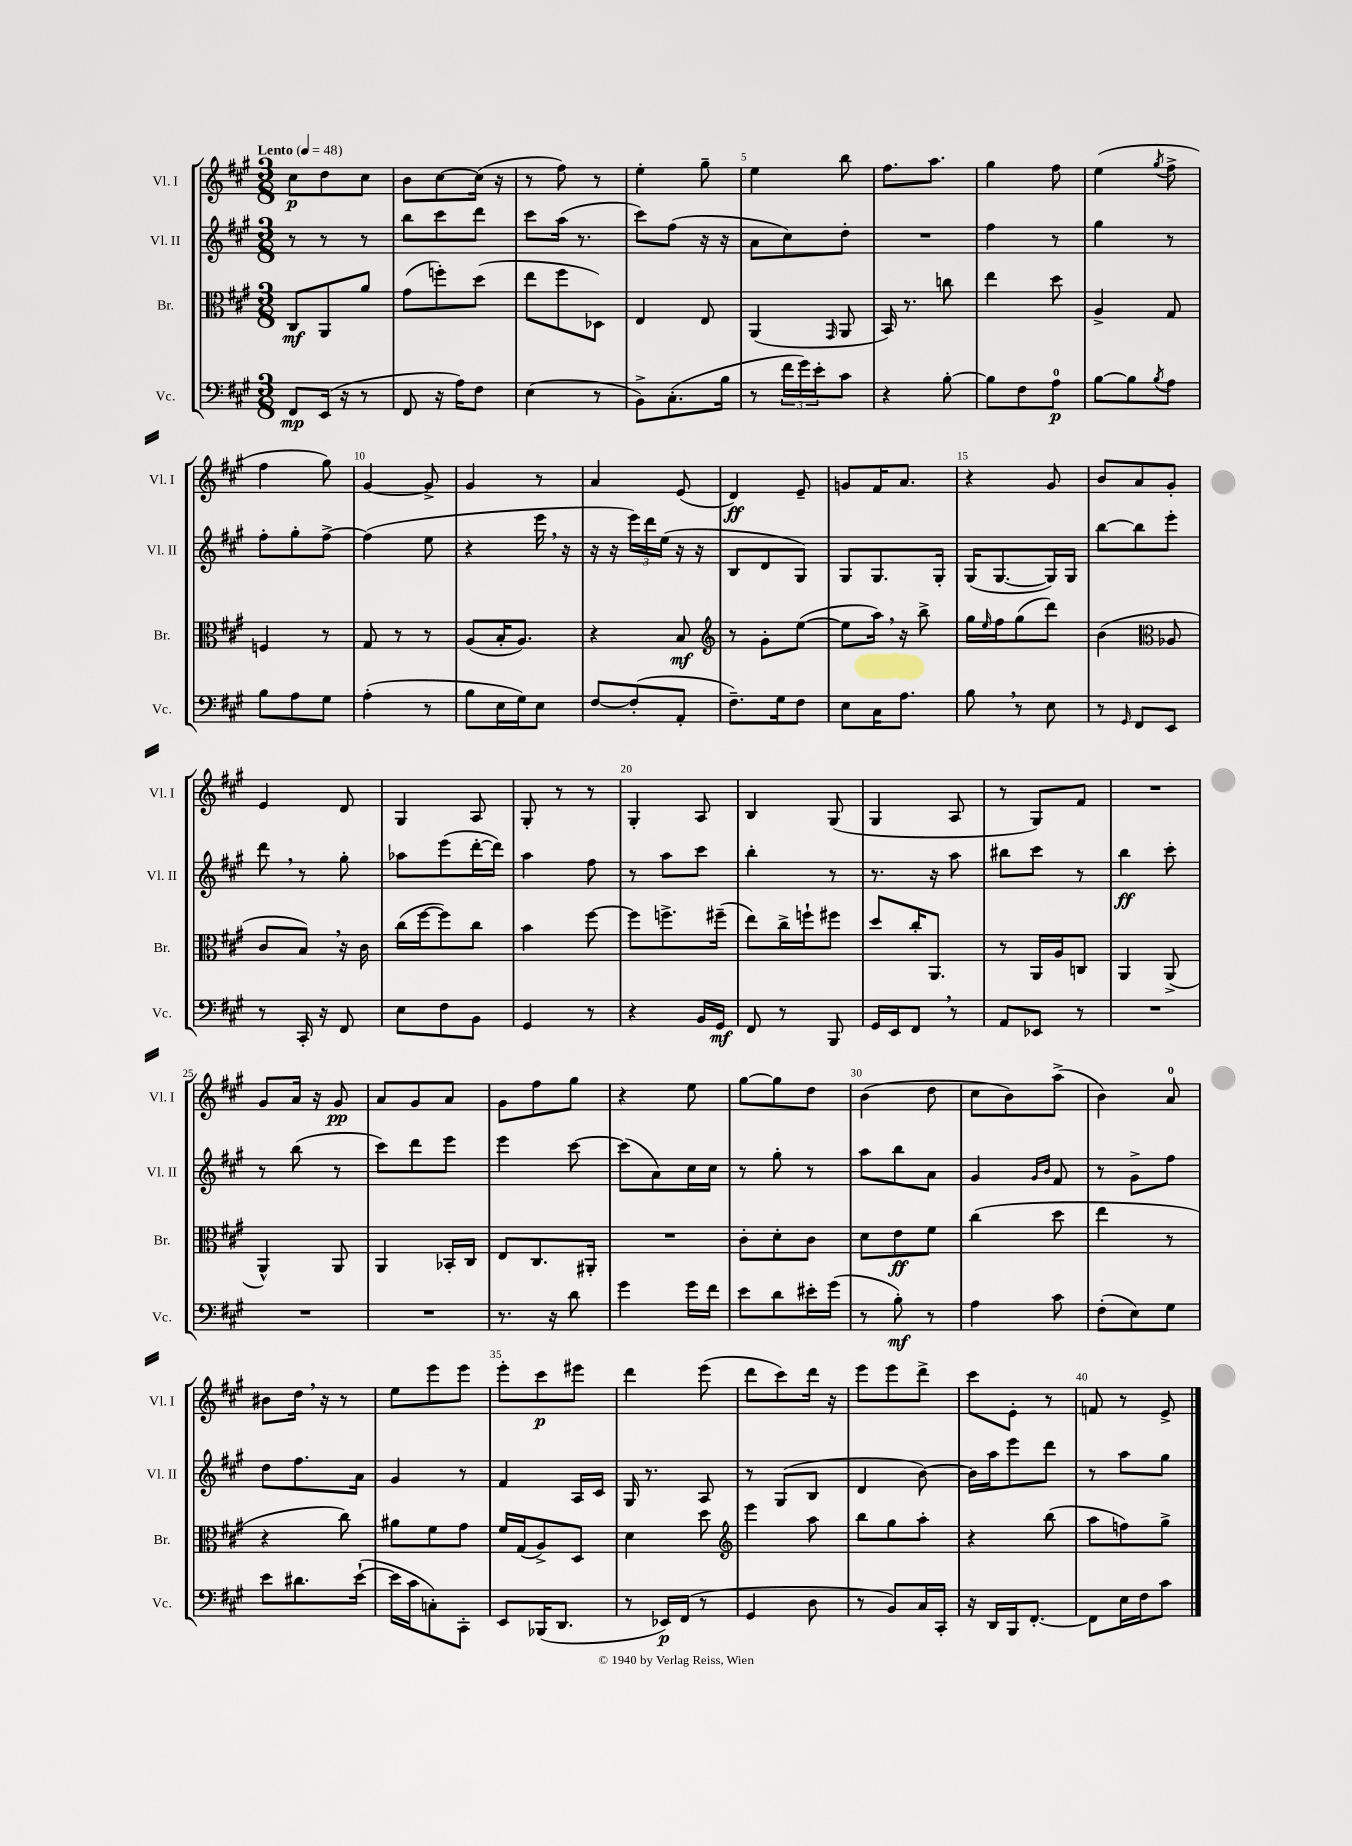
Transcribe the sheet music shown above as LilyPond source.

<<
\new StaffGroup <<
\new Staff = "s0" \with { instrumentName = "Vl. I" shortInstrumentName = "Vl. I" } {
    \clef treble \key a \major \numericTimeSignature \time 3/8 \tempo "Lento" 4 = 48
    cis''8\p d''8 cis''8 |
    b'8 cis''8~ cis''16( r16 |
    r8 fis''8) r8 |
    e''4-. gis''8-- |
    e''4 b''8 |
    fis''8. a''8. |
    gis''4 fis''8 |
    e''4( \acciaccatura { gis''8 } fis''8-> |
    fis''4 gis''8) |
    gis'4~ gis'8-> |
    gis'4 r8 |
    a'4 e'8( |
    d'4\ff) e'8-- |
    g'8 fis'16 a'8. |
    r4 gis'8 |
    b'8 a'8 gis'8-. |
    e'4 d'8 |
    gis4 a8 |
    gis8-. r8 r8 |
    gis4-. a8 |
    b4 gis8( |
    gis4 a8 |
    r8 gis8) fis'8 |
    R4. |
    gis'8 a'16 r16 gis'8\pp |
    a'8 gis'8 a'8 |
    gis'8 fis''8 gis''8 |
    r4 e''8 |
    gis''8~ gis''8 d''8 |
    b'4( d''8 |
    cis''8 b'8) a''8->( |
    b'4) a'8-0 |
    bis'8 d''16 \breathe r16 r8 |
    e''8 e'''8 e'''8 |
    e'''8-. cis'''8\p eis'''8 |
    d'''4 e'''8( |
    d'''8 cis'''8) d'''16 r16 |
    e'''8 e'''8 d'''8-> |
    cis'''8 e'8-. r8 |
    f'8 r8 e'8-> \bar "|." |
}
\new Staff = "s1" \with { instrumentName = "Vl. II" shortInstrumentName = "Vl. II" } {
    \clef treble \key a \major \numericTimeSignature \time 3/8
    r8 r8 r8 |
    b''8 cis'''8 d'''8 |
    cis'''8 a''16( r8. |
    cis'''8) fis''8( r16 r16 |
    a'8 cis''8) d''8-. |
    R4. |
    fis''4 r8 |
    gis''4 r8 |
    fis''8-. gis''8-. fis''8~-> |
    fis''4( e''8 |
    r4 e'''16 \breathe r16 |
    r16 r16 \tuplet 3/2 { e'''16) d'''16 e''16( } r16 r16 |
    b8 d'8 gis8) |
    gis8 gis8. gis16-. |
    gis16( gis8.~ gis16) gis16 |
    b''8~ b''8 e'''8-. |
    d'''8 \breathe r8 gis''8-. |
    aes''8 e'''8( d'''16~-. d'''16) |
    a''4 fis''8 |
    r8 a''8 cis'''8 |
    b''4-. r8 |
    r8. r16 a''8 |
    bis''8 cis'''8 r8 |
    b''4\ff cis'''8-. |
    r8 b''8( r8 |
    cis'''8) d'''8 e'''8 |
    e'''4 cis'''8~ |
    cis'''8( a'8) cis''16 cis''16 |
    r8 gis''8-. r8 |
    a''8 b''8 a'8 |
    gis'4 \grace { gis'16 b'16 } fis'8 |
    r8 gis'8-> fis''8 |
    d''8 fis''8. a'16 |
    gis'4 r8 |
    fis'4 a16 cis'16 |
    gis16 r8. a8 |
    r8 gis8( b8 |
    d'4 b'8~) |
    b'16 a''16 e'''8 d'''8 |
    r8 a''8 gis''8 \bar "|." |
}
\new Staff = "s2" \with { instrumentName = "Br." shortInstrumentName = "Br." } {
    \clef alto \key a \major \numericTimeSignature \time 3/8
    cis8\mf a,8 a'8 |
    gis'8( f''8-.) d''8( |
    e''8 fis''8 des8) |
    e4 e8 |
    a,4( \grace { gis,16 } a,8 |
    b,16) r8. c''8 |
    e''4 d''8 |
    a4-> gis8 |
    f4 r8 |
    gis8 r8 r8 |
    a8( b16-. a8.) |
    r4 b8\mf |
    \clef treble r8 gis'8-. e''8~( |
    e''8 a''16) \breathe r16 b''8-> |
    gis''16 \grace { e''16 } fis''16 gis''8( d'''8) |
    b'4( \clef alto aes8 |
    cis'8 b8) \breathe r16 cis'16 |
    cis''16( fis''16~ fis''8) cis''8 |
    b'4 fis''8~ |
    fis''8 f''8.-> fis''16--( |
    e''8) cis''16-> f''16-! fis''8 |
    d''8 cis''16-. a,8. |
    r8 a,16 a16 c8 |
    a,4 a,8->( |
    a,4-^) a,8 |
    a,4 bes,16-. cis16 |
    e8 cis8. ais,16-. |
    R4. |
    cis'8-. d'8-. cis'8 |
    d'8 e'8\ff fis'8 |
    cis''4( d''8 |
    e''4 r8 |
    r4 cis''8) |
    ais'8 fis'8 gis'8 |
    fis'16 gis16( a8->) d8 |
    d'4 d''8 |
    \clef treble e'''4 a''8 |
    b''8 gis''8 a''8-. |
    r4 b''8( |
    a''8 f''8) gis''8-> \bar "|." |
}
\new Staff = "s3" \with { instrumentName = "Vc." shortInstrumentName = "Vc." } {
    \clef bass \key a \major \numericTimeSignature \time 3/8
    fis,8\mp e,16( r16 r8 |
    fis,8 r16 a16) fis8 |
    e4( r8 |
    b,8->) cis8.-.( b16 |
    r8 \tuplet 3/2 { fis'16 gis'16) e'16-. } cis'8 |
    r4 b8~-. |
    b8 fis8 a8-0\p |
    b8~ b8 \acciaccatura { b8 } a8 |
    b8 a8 gis8 |
    a4-.( r8 |
    b8 e16 gis16) e8 |
    fis8~ fis8-.( a,8-. |
    fis8.--) gis16 fis8 |
    e8 cis16 a8. |
    b8 \breathe r8 e8 |
    r8 \grace { gis,16 } fis,8 e,8 |
    r8 cis,16-. r16 fis,8 |
    e8 fis8 b,8 |
    gis,4 r8 |
    r4 b,16 gis,16\mf |
    fis,8 r8 b,,8 |
    gis,16 e,16 fis,8 \breathe r8 |
    a,8 ees,8 r8 |
    R4. |
    R4. |
    R4. |
    r8. r16 d'8 |
    gis'4 gis'16 fis'16 |
    e'8 d'8 eis'16-. gis'16( |
    r8 b8-.\mf) r8 |
    a4 cis'8 |
    fis8-.( e8) gis8 |
    e'8 dis'8. e'16~-!( |
    e'16 cis'16 c8-.) cis,8-. |
    e,8 bes,,16( d,8. |
    r8 ees,16\p) fis,16( r8 |
    gis,4 d8 |
    r8 b,8) cis16 cis,16-. |
    r16 d,16 b,,16 fis,8.~-. |
    fis,8 e16 fis16 cis'8 \bar "|." |
}
>>
>>
\layout { \context { \Score \override BarNumber.break-visibility = ##(#f #t #t) barNumberVisibility = #(every-nth-bar-number-visible 5) } }
